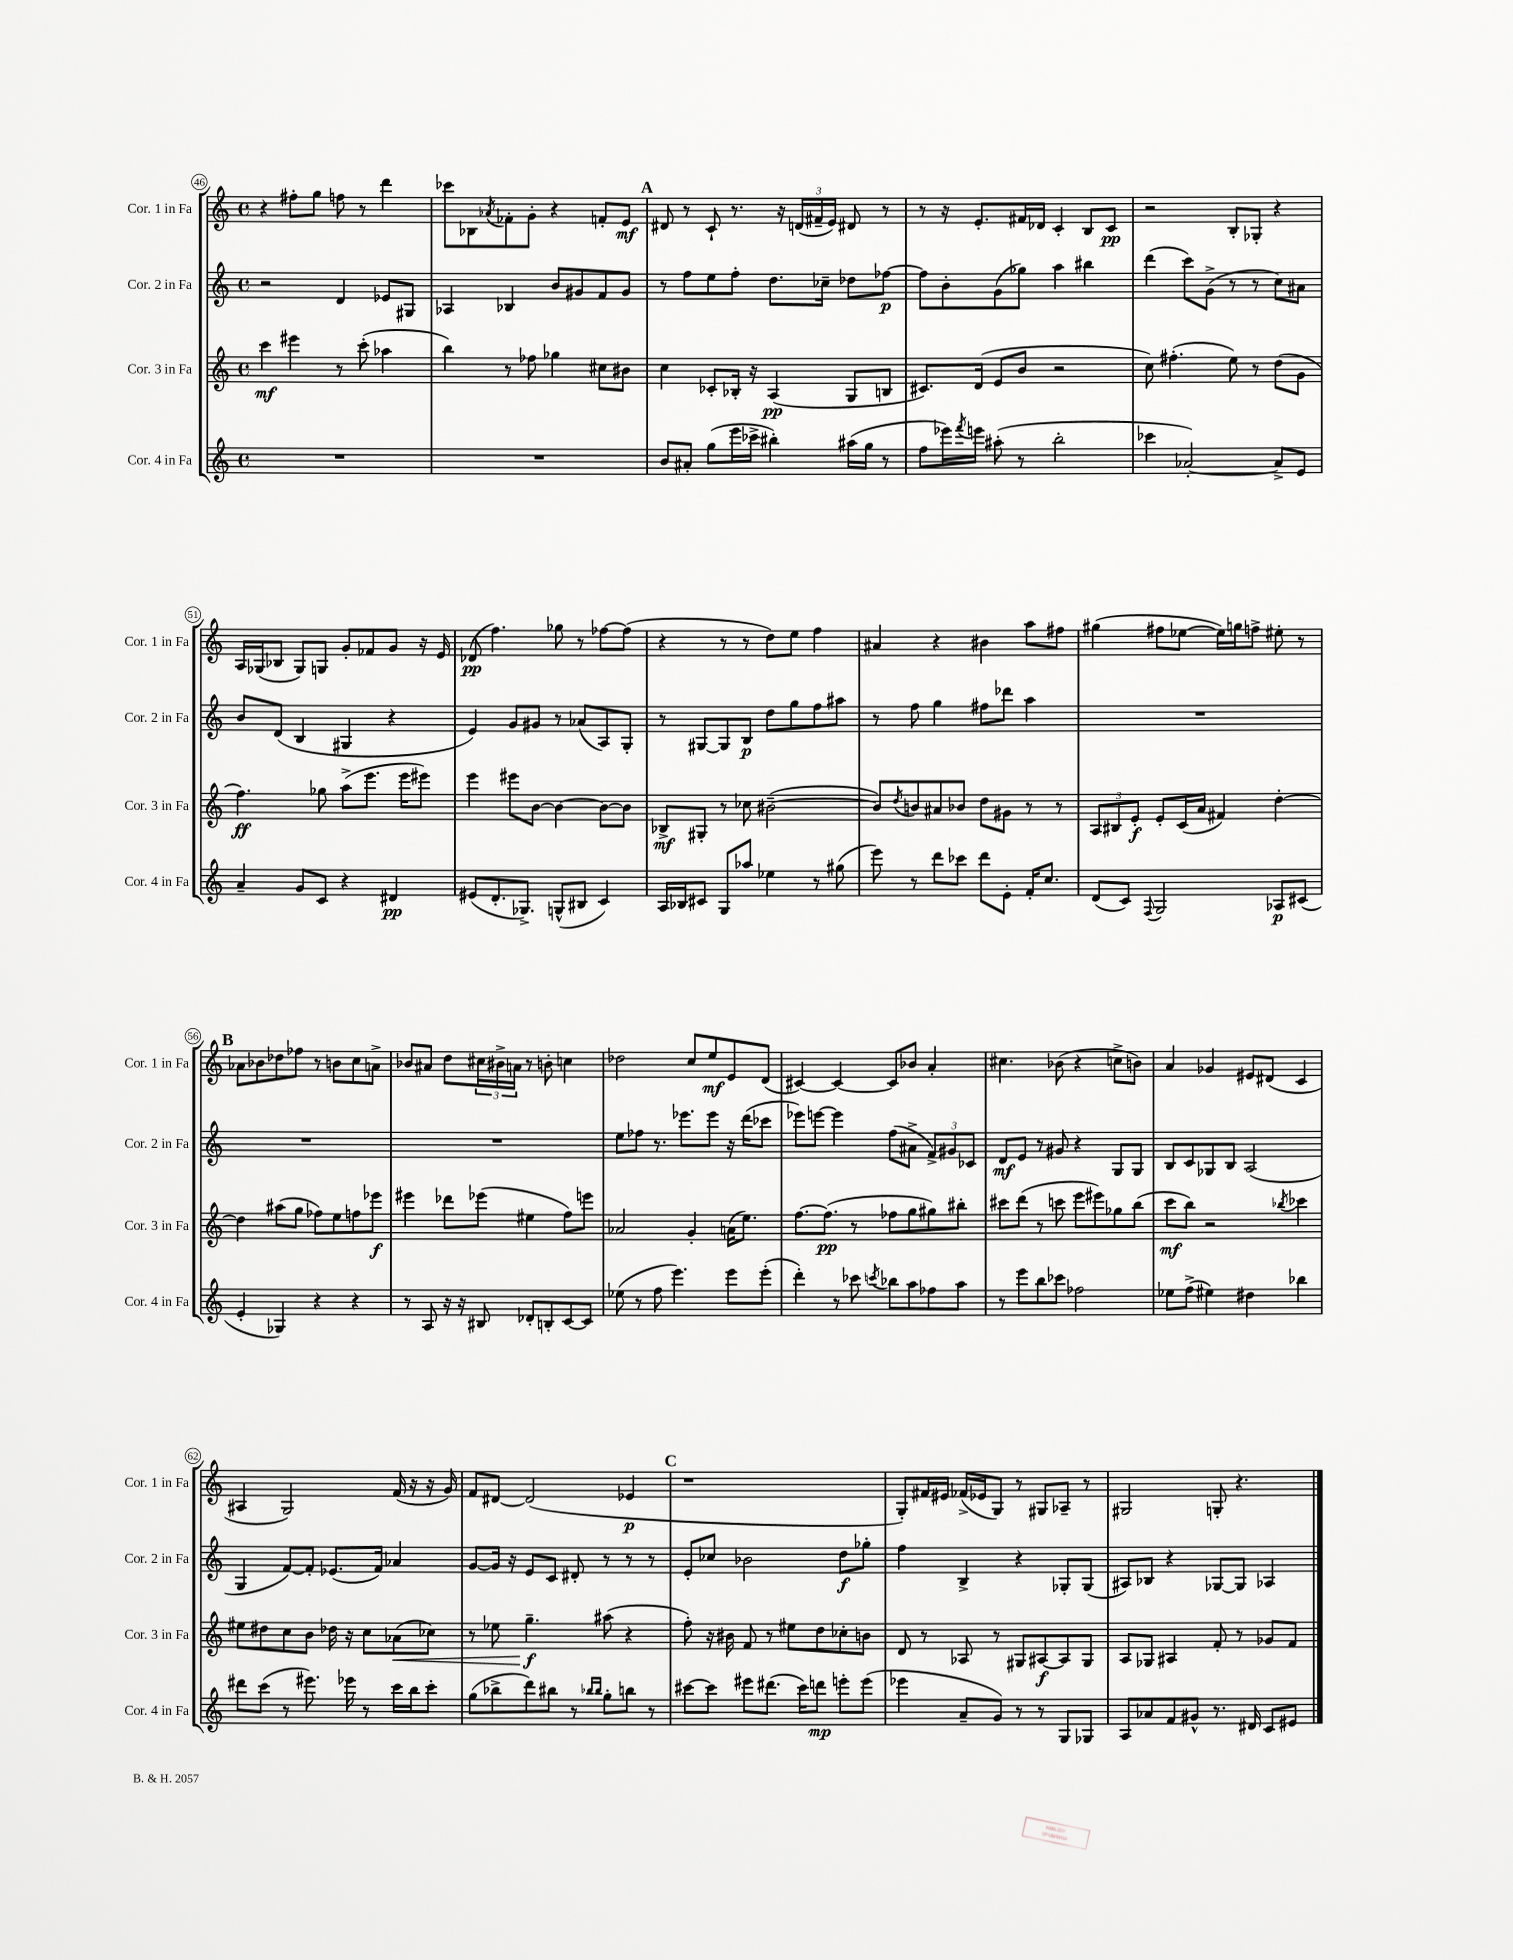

**kern	**dynam	**kern	**dynam	**kern	**dynam	**kern	**dynam
*part4	*part4	*part3	*part3	*part2	*part2	*part1	*part1
*staff4	*staff4	*staff3	*staff3	*staff2	*staff2	*staff1	*staff1
*I"Cor. 4 in Fa	*	*I"Cor. 3 in Fa	*	*I"Cor. 2 in Fa	*	*I"Cor. 1 in Fa	*
*I'Cor. 4 in Fa	*	*I'Cor. 3 in Fa	*	*I'Cor. 2 in Fa	*	*I'Cor. 1 in Fa	*
*clefG2	*	*clefG2	*	*clefG2	*	*clefG2	*
*k[]	*	*k[]	*	*k[]	*	*k[]	*
*M4/4	*	*M4/4	*	*M4/4	*	*M4/4	*
*met(c)	*	*met(c)	*	*met(c)	*	*met(c)	*
=46	=46	=46	=46	=46	=46	=46	=46
1r	.	4ccc\	mf	2r	.	4r	.
.	.	4eee#X\	.	.	.	8ff#X'\L	.
.	.	.	.	.	.	8gg\J	.
.	.	8r	.	4d/	.	8ffn\	.
.	.	(8ccc'\	.	.	.	8r	.
.	.	4aa-X\	.	8e-X/L	.	4ddd\	.
.	.	.	.	8G#X/J	.	.	.
=47	=47	=47	=47	=47	=47	=47	=47
1r	.	4bb\)	.	4A-X/	.	8ccc-X\L	.
.	.	.	.	.	.	8B-X\	.
.	.	.	.	.	.	8qa-X/	.
.	.	8r	.	4B-X/	.	8f-X'\	.
.	.	8ff-X\	.	.	.	8g'\J	.
.	.	4gg-X\	.	8b/L	.	4r	.
.	.	.	.	8g#X/	.	.	.
.	.	8cc#X\L	.	8f/	.	8fn'/L	.
.	.	8b#X\J	.	8g#/J	.	8e/J	mf
!!LO:REH:place=s1:t=A
=48	=48	=48	=48	=48	=48	=48	=48
8b/L	.	4cc\	.	8r	.	8d#X/	.
8a#X'/J	.	.	.	8ff\L	.	8r	.
(8gg\L	.	8c-X'/L	.	8ee\	.	8c`/	.
16eee\L	.	16B-X'/Jk	.	8ff'\J	.	8.r	.
16ccc-X^\JJ	.	16r	.	.	.	.	.
4bb#X'\)	.	(4A/	pp	8.dd\L	.	.	.
.	.	.	.	.	.	16r	.
.	.	.	.	.	.	(24dn/LL	.
.	.	.	.	.	.	24f#X~/	.
.	.	.	.	16cc-X~\Jk	.	.	.
.	.	.	.	.	.	24e/JJ)	.
(16aa#X\LL	.	8G/L	.	8dd-X\L	.	8d#X/	.
16gg\JJ	.	.	.	.	.	.	.
8r	.	8Bn/J	.	[8ff-X\J	p	8r	.
=49	=49	=49	=49	=49	=49	=49	=49
8ff\L	.	8.c#X/L)	.	8ff-\L]	.	8r	.
16eee-X\L)	.	.	.	8b'\	.	16r	.
8qfff/	.	.	.	.	.	.	.
16eeen\JJ	.	(16d/Jk	.	.	.	8.e'/L	.
(8aa#X'\	.	8e/L	.	(8g\	.	.	.
8r	.	8b/J	.	8gg-X\J)	.	16f#X/L	.
.	.	.	.	.	.	16d-X/JJ	.
2bb'\	.	2r	.	4aa\	.	4c'/	.
.	.	.	.	4bb#X\	.	8B/L	.
.	.	.	.	.	.	8c/J	pp
=50	=50	=50	=50	=50	=50	=50	=50
4ccc-X\	.	8cc\)	.	(4ddd\	.	2r	.
.	.	(4.ff#X'\	.	.	.	.	.
[2a-X'/)	.	.	.	8ccc\L)	.	.	.
.	.	.	.	(8g^\J	.	.	.
.	.	8ee\)	.	8r	.	8B'/L	.
.	.	8r	.	8r	.	8G-X'/J	.
8a-^/L]	.	(8dd\L	.	8cc\L)	.	4r	.
8e/J	.	8g\J	.	8a#X\J	.	.	.
!!LO:LB:g=z
=51	=51	=51	=51	=51	=51	=51	=51
4a~/	.	4.ff\)	ff	8b/L	.	16A/LL	.
.	.	.	.	.	.	(16G-X/J	.
.	.	.	.	(8d/J	.	8B-X/J	.
8g/L	.	.	.	4B/	.	8G-/L)	.
8c/J	.	8gg-X\	.	.	.	8Gn/J	.
4r	.	(8aa^\L	.	4G#X/	.	8g'/L	.
.	.	8.eee\J	.	.	.	8f-X/	.
4d#X/	pp	.	.	4r	.	8g/J	.
.	.	16eee\KL	.	.	.	.	.
.	.	8eee#X\J)	.	.	.	16r	.
.	.	.	.	.	.	16e/	.
=52	=52	=52	=52	=52	=52	=52	=52
(8e#X/L	.	4eee\	.	4e/)	.	(8d-X/	pp
8.d'/	.	.	.	.	.	4.ff\)	.
.	.	8eee#X\L	.	8g/L	.	.	.
8.G-X^/J)	.	.	.	.	.	.	.
.	.	[8b\J	.	8g#X/J	.	.	.
(8Gn^^/L	.	4b\_	.	8r	.	8gg-X\	.
8B#X/J	.	.	.	(8a-X/L	.	8r	.
4c/)	.	8b\L_	.	8A/)	.	[8ff-X\L	.
.	.	8b\J]	.	8G'/J	.	(8ff-\J]	.
=53	=53	=53	=53	=53	=53	=53	=53
16A/LL	.	8B-X^/L	mf	8r	.	4r	.
16B-X/J	.	.	.	.	.	.	.
8c#X/J	.	8G#X'/J	.	[8G#X/L	.	.	.
8G/L	.	8r	.	8G#/]	.	8r	.
8aa-X/J	.	8cc-X\	.	8B/J	p	8r	.
4ee-X\	.	([2b#X~\	.	8dd\L	.	8dd\L)	.
.	.	.	.	8gg\	.	8ee\J	.
8r	.	.	.	8ff\	.	4ff\	.
(8gg#X\	.	.	.	8aa#X\J	.	.	.
=54	=54	=54	=54	=54	=54	=54	=54
8eee\)	.	8b#/L])	.	8r	.	4a#X/	.
.	.	8qdd/	.	.	.	.	.
8r	.	8bn/	.	8ff\	.	.	.
8ddd\L	.	8a#X/	.	4gg\	.	4r	.
8ccc-X\J	.	8b-X/J	.	.	.	.	.
8ddd\L	.	8dd\L	.	8ff#X\L	.	4b#X\	.
8e'\J	.	8g#X\J	.	8ddd-X\J	.	.	.
16f'/KL	.	8r	.	4aa\	.	8aa\L	.
8.cc/J	.	.	.	.	.	.	.
.	.	8r	.	.	.	8ff#X\J	.
=55	=55	=55	=55	=55	=55	=55	=55
(8d/L	.	12A/L	.	1r	.	(4gg#X\	.
.	.	12B#X/	.	.	.	.	.
8c/J)	.	.	.	.	.	.	.
.	.	12e'/J	f	.	.	.	.
8qqF/	.	.	.	.	.	.	.
2G/	.	8e'/L	.	.	.	8ff#X\L	.
.	.	(16c/L	.	.	.	[8ee-X\J	.
.	.	16a/JJ	.	.	.	.	.
.	.	4f#X/)	.	.	.	16ee-\LL])	.
.	.	.	.	.	.	16ggn\J	.
.	.	.	.	.	.	8ffn^\J	.
8A-X/L	p	[4dd'\	.	.	.	8ee#X'\	.
(8c#X/J	.	.	.	.	.	8r	.
!!LO:LB:g=z
!!LO:REH:place=s1:t=B
=56	=56	=56	=56	=56	=56	=56	=56
4e'/	.	4dd\]	.	1r	.	8a-X\L	.
.	.	.	.	.	.	8b-X\	.
4G-X/)	.	(8aa#X\L	.	.	.	8dd-X\	.
.	.	8gg\J	.	.	.	8ff-X\J	.
4r	.	8ff-X\L)	.	.	.	8r	.
.	.	8ee\	.	.	.	8bn\L	.
4r	.	8ffn\	.	.	.	8cc\	.
.	.	8eee-X\J	f	.	.	8an^\J	.
=57	=57	=57	=57	=57	=57	=57	=57
8r	.	4eee#X\	.	1r	.	8b-X/L	.
8A/	.	.	.	.	.	8a#X/J	.
16r	.	8ddd-X\L	.	.	.	8dd\L	.
16r	.	.	.	.	.	.	.
8B#X/	.	(8eee-X\J	.	.	.	24cc#X\L	.
.	.	.	.	.	.	24b#X^\	.
.	.	.	.	.	.	24an\JJ	.
8d-X'/L	.	4ee#X\	.	.	.	8r	.
8Bn'/	.	.	.	.	.	8bn'\	.
[8c/	.	8ff\L)	.	.	.	4ccn\	.
8c/J]	.	8eeen\J	.	.	.	.	.
=58	=58	=58	=58	=58	=58	=58	=58
(8ee-X\	.	2a-X/	.	8ee\L	.	2dd-X\	.
8r	.	.	.	8ff-X\J	.	.	.
8ff\	.	.	.	8.r	.	.	.
4.eee\)	.	.	.	.	.	.	.
.	.	.	.	8.eee-X\L	.	.	.
.	.	4g'/	.	.	.	8cc/L	.
.	.	.	.	8eee-\J	.	8ee/	mf
8eee\L	.	(16an\KL	.	16r	.	8e/	.
.	.	8.ee\J)	.	(16ddd\KL	.	.	.
(8eee'\J	.	.	.	8ccc-X\J	.	(8d/J	.
=59	=59	=59	=59	=59	=59	=59	=59
4ddd'\)	.	[8.ff\L	.	8eee-X\L)	.	[4c#X/)	.
.	.	.	.	[8eeen\J	.	.	.
.	.	(8.ff\J]	pp	.	.	.	.
8r	.	.	.	4eee\]	.	4c#/_	.
8ccc-X\	.	8r	.	.	.	.	.
8qcccn/	.	.	.	.	.	.	.
8bb-X\L	.	8ff-X\L	.	(8ff\L	.	8c#/L]	.
8aa\	.	8gg\	.	8a#X^\J	.	8b-X/J	.
8ff-X\	.	8gg#X\)	.	12f^/L)	.	4a'/	.
.	.	.	.	12g#X/	.	.	.
8aa\J	.	8bb#X'\J	.	.	.	.	.
.	.	.	.	12c-X/J	.	.	.
=60	=60	=60	=60	=60	=60	=60	=60
8r	.	8ccc#X\L	.	8d/L	mf	4.cc#X\	.
8eee\L	.	(8ddd\J	.	8e/J	.	.	.
8bb\	.	8r	.	8r	.	.	.
8ccc-X\J	.	8cccn\	.	8g#X/	.	(8b-X\	.
2ff-X\	.	8eee\L	.	4r	.	4r	.
.	.	8eee#X\)	.	.	.	.	.
.	.	8gg-X\	.	8G/L	.	8ccn^\L	.
.	.	(8bb\J	.	8G/J	.	8bn\J)	.
=61	=61	=61	=61	=61	=61	=61	=61
8ee-X\L	.	8ccc\L	mf	8B/L	.	4a/	.
(8ff^\J	.	8bb\J)	.	8c/	.	.	.
4ee#X\)	.	2r	.	8G-X/	.	4g-X/	.
.	.	.	.	8B/J	.	.	.
4dd#X\	.	.	.	(2A/	.	8e#X/L	.
.	.	.	.	.	.	(8d#X/J	.
.	.	8qbb-X/	.	.	.	.	.
4bb-X\	.	4ccc-X\	.	.	.	4c/	.
!!LO:LB:g=z
=62	=62	=62	=62	=62	=62	=62	=62
8ddd#X\L	.	8ee#X\L	.	4G/	.	4A#X/	.
(8ccc\J	.	8dd#X\	.	.	.	.	.
8r	.	8cc\	.	[8f/L)	.	2G/)	.
8.eee#X\)	.	8b\J	.	8f'/J]	.	.	.
.	.	16dd-X\	.	(8.e-X/L	.	.	.
16eee-X\	.	16r	.	.	.	.	.
8r	.	8cc\L	.	.	.	.	.
.	.	.	.	16f/Jk)	.	.	.
!	!	!	!LO:HP:b	!	!	!	!
16ccc\LL	.	(8a-X\	<	4a-X/	.	(16f/	.
16bb\J	.	.	.	.	.	16r	.
8ccc'\J	.	8cc-X\J)	.	.	.	16r	.
.	.	.	.	.	.	16g/)	.
=63	=63	=63	=63	=63	=63	=63	=63
(8gg\L	.	8r	.	[8g/L	.	8f/L	.
8bb-X^\	.	8ee-X\	.	16g/Jk]	.	[8d#X/J	.
.	.	.	.	16r	.	.	.
8ddd\)	.	4.gg~\	f	8e/L	.	(2d#/]	.
8bb#X\J	.	.	.	8c/J	.	.	.
8r	.	.	.	8d#X'/	.	.	.
16qqbb-X/LL	.	.	.	.	.	.	.
16qqbb-/JJ	.	.	.	.	.	.	.
8gg'\L	.	(8aa#X\	[	8r	.	.	.
8bbn\J	.	4r	.	8r	.	4e-X/	p
8r	.	.	.	8r	.	.	.
!!LO:REH:place=s1:t=C
=64	=64	=64	=64	=64	=64	=64	=64
[8ccc#X\L	.	8ff'\)	.	8e'/L	.	1r	.
8ccc#\J]	.	16r	.	8cc-X/J	.	.	.
.	.	16b#X\	.	.	.	.	.
8eee#X\L	.	8f/	.	2b-X\	.	.	.
(8.ddd#X\J	.	8r	.	.	.	.	.
.	.	8ee#X\L	.	.	.	.	.
16ccc#\KL)	.	.	.	.	.	.	.
8dddn\J	mp	8dd\	.	.	.	.	.
8eeen'\L	.	8cc-X'\	.	8dd\L	f	.	.
(8eee\J	.	8bn\J	.	8gg-X'\J	.	.	.
=65	=65	=65	=65	=65	=65	=65	=65
4eee-X\	.	8d/	.	4ff\	.	8G'/L)	.
.	.	8r	.	.	.	16f#X/L	.
.	.	.	.	.	.	16e#X/JJ	.
8a~/L	.	8A-X/	.	4B^/	.	(16f-X^/LL	.
.	.	.	.	.	.	16e-X/J	.
8g/J)	.	8r	.	.	.	8G/J)	.
8r	.	8G#X/L	.	4r	.	8r	.
8r	.	[8A#X/	f	.	.	8G#X/L	.
8G/L	.	8A#/]	.	8G-X'/L	.	8A-X~/J	.
8G-X/J	.	8G#/J	.	(8G-/J	.	8r	.
=66	=66	=66	=66	=66	=66	=66	=66
8A/L	.	8A/L	.	8A#X/L)	.	2G#X/	.
8a-X/	.	8G-X/J	.	8B-X/J	.	.	.
8f/	.	4A#X/	.	4r	.	.	.
8g#X^^/J	.	.	.	.	.	.	.
8.r	.	8f'/	.	[8G-X/L	.	8Gn'/	.
.	.	8r	.	8G-/J]	.	4.r	.
16d#X/	.	.	.	.	.	.	.
8c/L	.	8g-X/L	.	4A-X/	.	.	.
8e#X/J	.	8f/J	.	.	.	.	.
==	==	==	==	==	==	==	==
*-	*-	*-	*-	*-	*-	*-	*-
